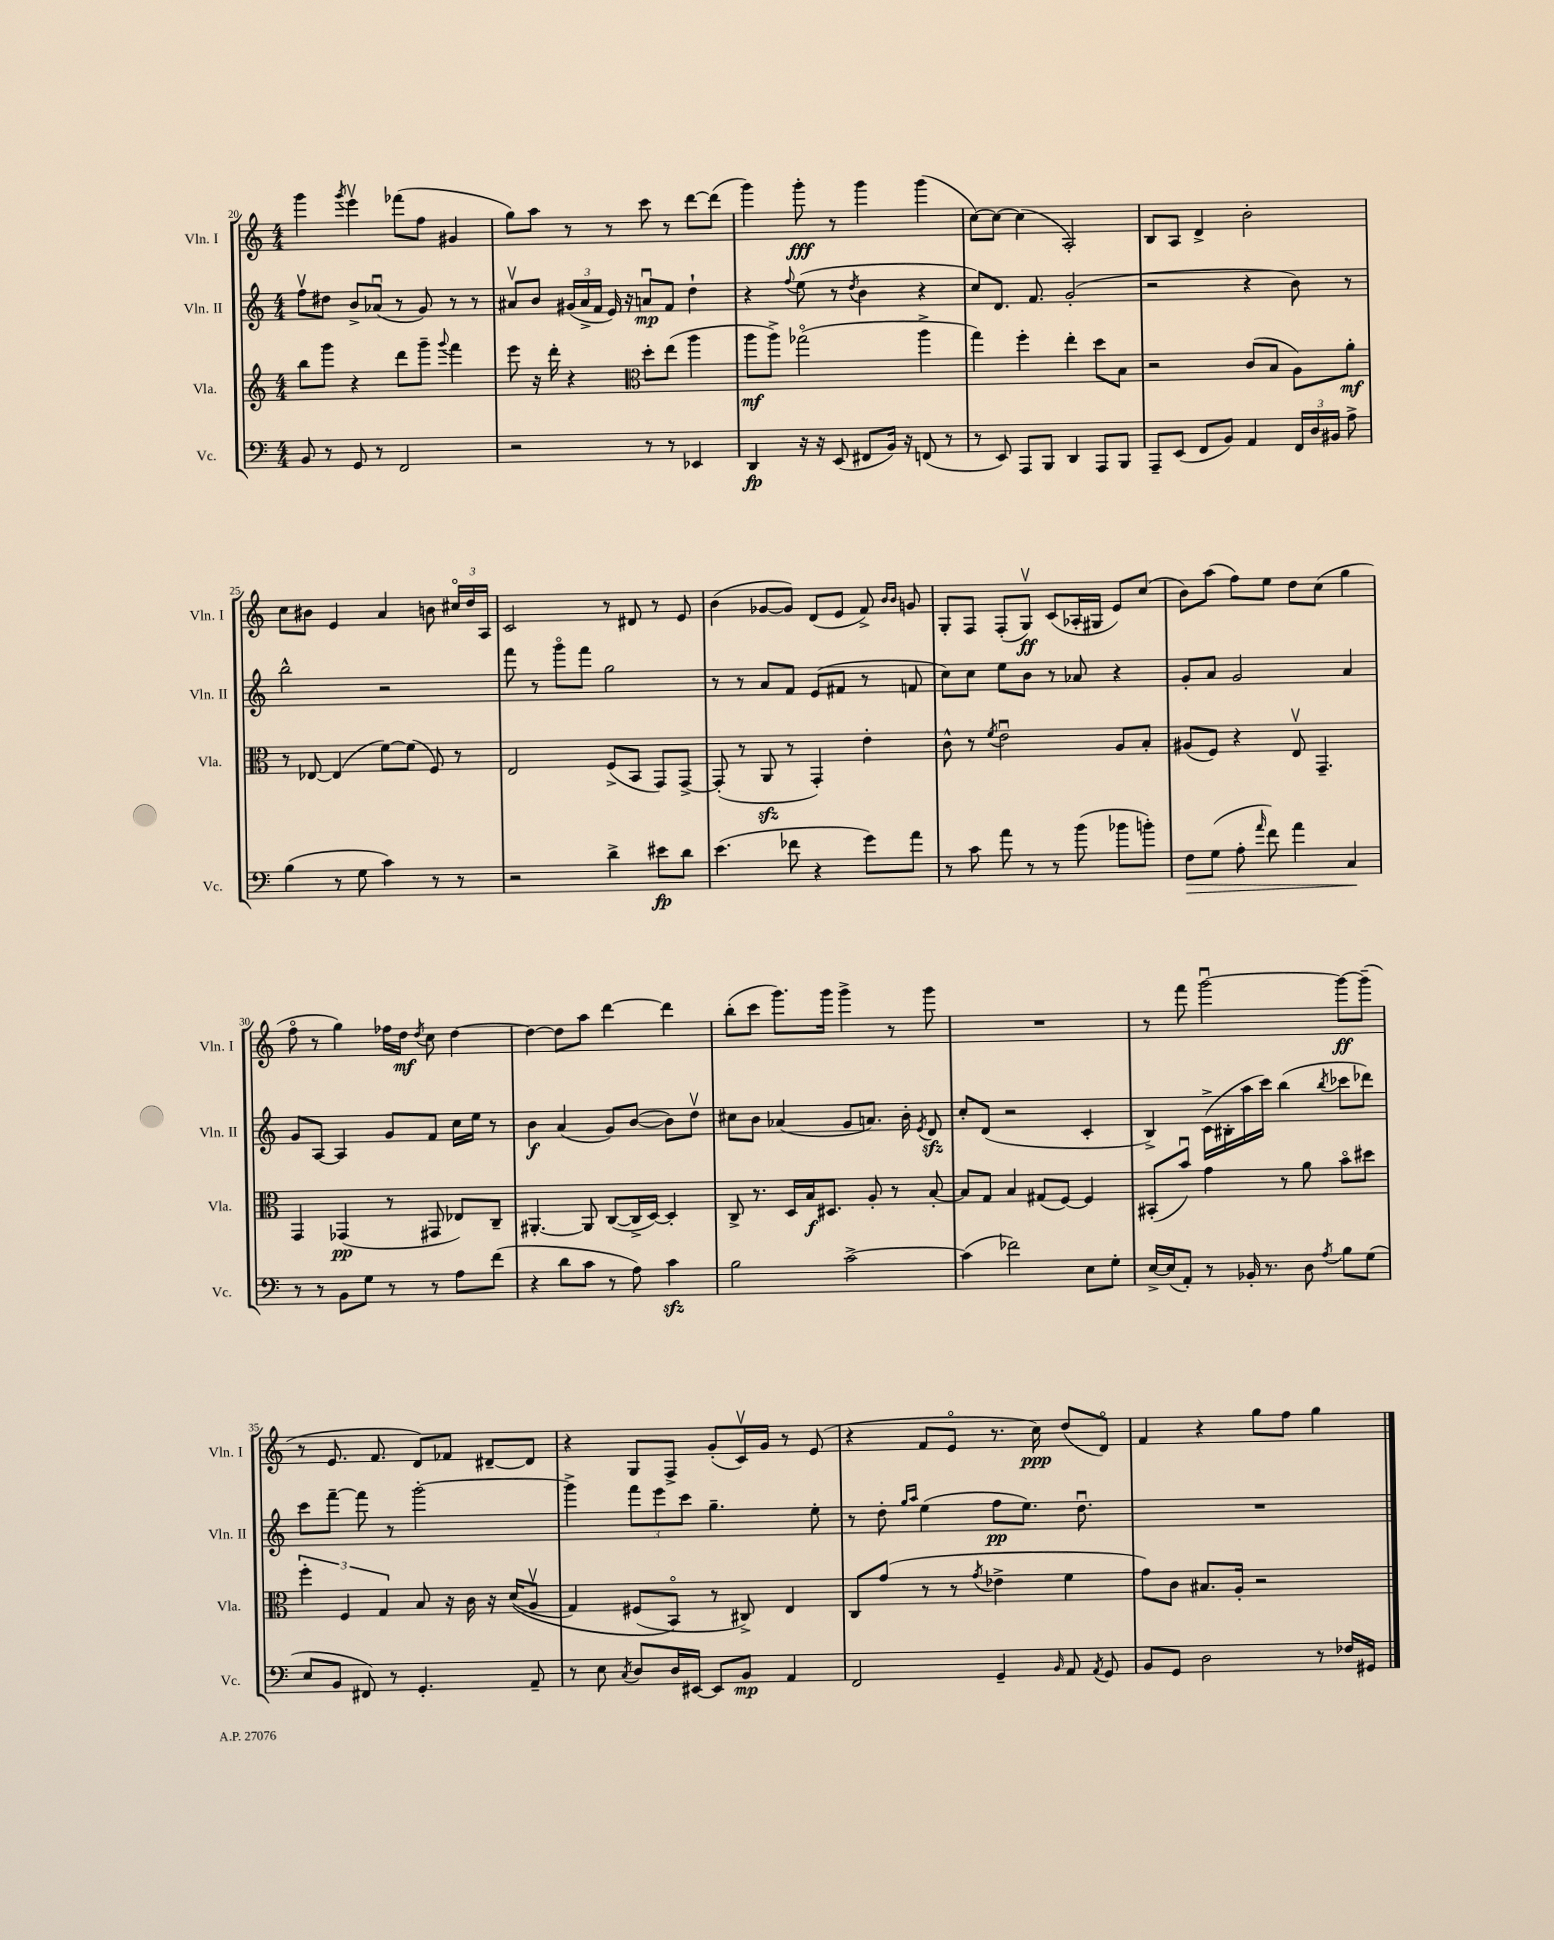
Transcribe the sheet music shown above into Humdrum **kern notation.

**kern	**dynam	**kern	**dynam	**kern	**dynam	**kern	**dynam
*part4	*part4	*part3	*part3	*part2	*part2	*part1	*part1
*staff4	*staff4	*staff3	*staff3	*staff2	*staff2	*staff1	*staff1
*I"Vc.	*	*I"Vla.	*	*I"Vln. II	*	*I"Vln. I	*
*I'Vc.	*	*I'Vla.	*	*I'Vln. II	*	*I'Vln. I	*
*clefF4	*	*clefG2	*	*clefG2	*	*clefG2	*
*k[]	*	*k[]	*	*k[]	*	*k[]	*
*M4/4	*	*M4/4	*	*M4/4	*	*M4/4	*
=20	=20	=20	=20	=20	=20	=20	=20
8BB/	.	8bb\L	.	8ffv\L	.	4ggg\	.
8r	.	8ggg\J	.	8dd#X\J	.	.	.
.	.	.	.	.	.	8qggg/	.
8GG/	.	4r	.	8b^/L	.	4eeev\	.
8r	.	.	.	(8a-Xu/J	.	.	.
2FF/	.	8ddd\L	.	8r	.	(8fff-X\L	.
.	.	8ggg~\J	.	8g/)	.	8ff\J	.
.	.	8qqggg/	.	.	.	.	.
.	.	4fff\	.	8r	.	4g#X/	.
.	.	.	.	8r	.	.	.
=21	=21	=21	=21	=21	=21	=21	=21
2r	.	8eee\	.	8a#Xv/L	.	8gg\L)	.
.	.	16r	.	8b/J	.	8aa\J	.
.	.	16ddd'\	.	.	.	.	.
.	.	4r	.	(24g#X/LL	.	8r	.
.	.	.	.	24a#^/	.	.	.
.	.	.	.	24f/JJ	.	.	.
.	.	.	.	16e/)	.	8r	.
.	.	.	.	16r	.	.	.
*	*	*clefC3	*	*	*	*	*
8r	.	8dd'\L	.	8anu/L	mp	8ccc\	.
8r	.	(8ee\J	.	8f/J	.	8r	.
4EE-X/	.	4aa\	.	4dd`\	.	[8ddd\L	.
.	.	.	.	.	.	(8ddd\J]	.
=22	=22	=22	=22	=22	=22	=22	=22
4DD/	fp	8aa\L	mf	4r	.	4ggg\)	.
.	.	8aa^\J)	.	.	.	.	.
.	.	.	.	8qqff/	.	.	.
16r	.	(2gg-X\	.	(8ee\	.	8ggg'\	fff
16r	.	.	.	.	.	.	.
(8EE/	.	.	.	8r	.	8r	.
.	.	.	.	8qdd/	.	.	.
8FF#X/L	.	.	.	4b\	.	4ggg\	.
16BB/Jk)	.	.	.	.	.	.	.
16r	.	.	.	.	.	.	.
(8FFn/	.	4aa^\	.	4r	.	(4ggg\	.
8r	.	.	.	.	.	.	.
=23	=23	=23	=23	=23	=23	=23	=23
8r	.	4gg\)	.	8cc/L)	.	[8cc\L)	.
8EE/)	.	.	.	8.d/J	.	8cc\J_	.
8AAA/L	.	4ff'\	.	.	.	(4cc\]	.
.	.	.	.	8.f/	.	.	.
8BBB/J	.	.	.	.	.	.	.
4DD/	.	4ee'\	.	(2g'/	.	2A'/)	.
8AAA/L	.	8dd\L	.	.	.	.	.
8BBB/J	.	8B\J	.	.	.	.	.
=24	=24	=24	=24	=24	=24	=24	=24
8AAA~/L	.	2r	.	2r	.	8B/L	.
(8EE/J	.	.	.	.	.	8A/J	.
8FF/L	.	.	.	.	.	4d^/	.
8BB/J)	.	.	.	.	.	.	.
4AA/	.	(8c/L	.	4r	.	2b'\	.
.	.	8B/J	.	.	.	.	.
24FF/LL	.	8A\L)	.	8b\)	.	.	.
24D/	.	.	.	.	.	.	.
24BB#X/JJ	.	.	.	.	.	.	.
8A^\	.	8a'\J	mf	8r	.	.	.
!!LO:LB:g=z
=25	=25	=25	=25	=25	=25	=25	=25
(4B\	.	8r	.	2bb^^\	.	8cc\L	.
.	.	[8E-X/	.	.	.	8b#X\J	.
8r	.	(4E-/]	.	.	.	4e/	.
8G\	.	.	.	.	.	.	.
4c\)	.	[8f\L)	.	2r	.	4a/	.
.	.	(8f\J]	.	.	.	.	.
8r	.	8F/)	.	.	.	8bn\	.
8r	.	8r	.	.	.	24cc#X/LL	.
.	.	.	.	.	.	24dd/	.
.	.	.	.	.	.	24A/JJ	.
=26	=26	=26	=26	=26	=26	=26	=26
2r	.	2E/	.	8fff\	.	2c/	.
.	.	.	.	8r	.	.	.
.	.	.	.	8ggg\L	.	.	.
.	.	.	.	8fff\J	.	.	.
4d^\	.	(8F^/L	.	2gg\	.	8r	.
.	.	8BB/J	.	.	.	8d#X/	.
8e#X\L	fp	8GG/L)	.	.	.	8r	.
8d\J	.	[8GG^/J	.	.	.	8e/	.
=27	=27	=27	=27	=27	=27	=27	=27
(4.e\	.	(8GG'/]	.	8r	.	(4b\	.
.	.	8r	.	8r	.	.	.
.	.	8AAzz/	.	8a/L	.	[8g-X/L	.
8f-X\	.	8r	.	8f/J	.	8g-/J])	.
4r	.	4GG'/)	.	(8e/L	.	(8d/L	.
.	.	.	.	8f#X/J	.	8e/J	.
8g\L)	.	4e'\	.	8r	.	8f^/)	.
.	.	.	.	.	.	16qqb/LL	.
.	.	.	.	.	.	16qqb/JJ	.
8a\J	.	.	.	8fn/	.	8gn/	.
=28	=28	=28	=28	=28	=28	=28	=28
8r	.	8c^^\	.	8cc\L)	.	8G'/L	.
8c\	.	8r	.	8cc\J	.	8F/J	.
.	.	8qf/	.	.	.	.	.
8a\	.	2eu\	.	8ee\L	.	(8F'/L	.
8r	.	.	.	8b\J	.	8Gv/J)	ff
8r	.	.	.	8r	.	(8c/L	.
(8b\	.	.	.	8a-X/	.	16A-X'/L	.
.	.	.	.	.	.	16G#X/JJ	.
8b-X\L	.	8A/L	.	4r	.	8e/L)	.
8bn'\J)	.	8B'/J	.	.	.	(8cc/J	.
=29	=29	=29	=29	=29	=29	=29	=29
!	!LO:HP:b	!	!	!	!	!	!
8F\L	>	(8A#X/L	.	8g'/L	.	8b\L)	.
(8G\J	.	8F/J)	.	8a/J	.	(8aa\J	.
8A'\	.	4r	.	2g/	.	8ff\L)	.
16qqa/	.	.	.	.	.	.	.
8f\)	.	.	.	.	.	8ee\J	.
4a\	.	8Ev/	.	.	.	8dd\L	.
.	.	4.GG~/	.	.	.	(8cc\J	.
4C/	.	.	.	4a/	.	4gg\	.
.	]	.	.	.	.	.	.
!!LO:LB:g=z
=30	=30	=30	=30	=30	=30	=30	=30
8r	.	4GG/	.	8g/L	.	8ff\	.
8r	.	.	.	[8A/J	.	8r	.
8BB\L	.	(4GG-X/	pp	4A/]	.	4gg\)	.
8G\J	.	.	.	.	.	.	.
8r	.	8r	.	8g/L	.	16ff-X\LL	.
.	.	.	.	.	.	16dd\JJ	mf
.	.	.	.	.	.	8qdd/	.
8r	.	8GG#X/	.	8f/J	.	8cc\	.
8A\L	.	8E-X/L)	.	16cc\LL	.	[4dd\	.
.	.	.	.	16ee\JJ	.	.	.
(8f\J	.	8C~/J	.	8r	.	.	.
=31	=31	=31	=31	=31	=31	=31	=31
4r	.	[4.AA#X'/	.	4b\	f	4dd\_	.
8d\L	.	.	.	(4a/	.	8dd\L]	.
8c\J	.	8AA#/]	.	.	.	8aa\J	.
8r	.	([8C/L	.	8g/L)	.	[4ddd\	.
8A\)	.	16C^/L]	.	([8b/J	.	.	.
.	.	[16D/JJ)	.	.	.	.	.
4czz\	.	4D'/]	.	8b\L])	.	4ddd\]	.
.	.	.	.	8ddv\J	.	.	.
=32	=32	=32	=32	=32	=32	=32	=32
2B\	.	8C^/	.	8cc#X\L	.	(8bb'\L	.
.	.	8.r	.	8b\J	.	8ccc\J	.
.	.	.	.	(4a-X/	.	8.ggg\L)	.
.	.	16D/LL	.	.	.	.	.
.	.	16B/J	f	.	.	.	.
.	.	8.D#X/J	.	.	.	16ggg\Jk	.
[2c^\	.	.	.	8g/L	.	4ggg^\	.
.	.	8A'/	.	8.an/J)	.	.	.
.	.	8r	.	.	.	8r	.
.	.	.	.	16b'\	.	.	.
.	.	.	.	8qe/	.	.	.
.	.	[8B'/	.	8dzz/	.	8ggg\	.
=33	=33	=33	=33	=33	=33	=33	=33
(4c\]	.	8B/L]	.	8cc'/L	.	1r	.
.	.	8G/J	.	(8d/J	.	.	.
2f-X\)	.	4B/	.	2r	.	.	.
.	.	(8G#X/L	.	.	.	.	.
.	.	[8F/J)	.	.	.	.	.
8E\L	.	4F/]	.	4c'/	.	.	.
8G'\J	.	.	.	.	.	.	.
=34	=34	=34	=34	=34	=34	=34	=34
[16E^/LL	.	(8BB#X'/L	.	4B^/)	.	8r	.
(16E/J]	.	.	.	.	.	.	.
8AA'/J)	.	8bu/J)	.	.	.	8fff\	.
8r	.	4g\	.	(16c^\LL	.	[2gggu\	.
.	.	.	.	16B#X'\	.	.	.
16BB-X'/	.	.	.	16aa\	.	.	.
8.r	.	.	.	16ccc\JJ)	.	.	.
.	.	8r	.	(4bb\	.	.	.
8D\	.	8a\	.	.	.	.	.
8qA/	.	.	.	8qbb/	.	.	.
8B\L	.	8b\L	.	8ccc-X\L	.	8ggg\L_	ff
(8G\J	.	8dd#X\J	.	8ddd-X\J)	.	(8ggg~\J]	.
!!LO:LB:g=z
=35	=35	=35	=35	=35	=35	=35	=35
8E/L	.	6ff'\	.	8ccc\L	.	8r	.
8BB/J	.	.	.	[8fff~\J	.	8.e/	.
.	.	6F/	.	.	.	.	.
8FF#X/)	.	.	.	8fff\]	.	.	.
.	.	.	.	.	.	8.f/	.
.	.	6G/	.	.	.	.	.
8r	.	.	.	8r	.	.	.
4.GG'/	.	8B/	.	[2ggg'\	.	8d/L)	.
.	.	16r	.	.	.	8f-X/J	.
.	.	16c\	.	.	.	.	.
.	.	16r	.	.	.	[8d#X~/L	.
.	.	((16d/KL	.	.	.	.	.
8AA~/	.	8Av/J	.	.	.	8d#/J]	.
=36	=36	=36	=36	=36	=36	=36	=36
8r	.	4G/)	.	4ggg^\]	.	4r	.
8E\	.	.	.	.	.	.	.
8qC/	.	.	.	.	.	.	.
8D/L	.	(8F#X/L	.	12fff\L	.	8G/L	.
.	.	.	.	12eee\	.	.	.
16D/L	.	8BB/J)	.	.	.	8F^/J	.
.	.	.	.	12ccc\J	.	.	.
[16EE#X/JJ	.	.	.	.	.	.	.
8EE#/L]	.	8r	.	4.gg~\	.	(8g'/L	.
8BB/J	mp	8C#X^/)	.	.	.	16cv/L)	.
.	.	.	.	.	.	16g/JJ	.
4AA/	.	4E/	.	.	.	8r	.
.	.	.	.	8ee'\	.	(8e/	.
=37	=37	=37	=37	=37	=37	=37	=37
2FF/	.	8C/L	.	8r	.	4r	.
.	.	(8g/J	.	8dd'\	.	.	.
.	.	.	.	16qqgg/LL	.	.	.
.	.	.	.	16qqaa/JJ	.	.	.
.	.	8r	.	(4ee\	.	8f/L	.
.	.	8r	.	.	.	8e/J	.
.	.	8qg/	.	.	.	.	.
4GG~/	.	4e-X^\	.	8ff\L	pp	8.r	.
.	.	.	.	8.ee\J)	.	.	.
.	.	.	.	.	.	16cc\)	ppp
16qqBB/	.	.	.	.	.	.	.
8AA/	.	4f\	.	.	.	(8dd/L	.
.	.	.	.	8.ddu\	.	.	.
8qAA/	.	.	.	.	.	.	.
8GG/	.	.	.	.	.	8d/J)	.
=38	=38	=38	=38	=38	=38	=38	=38
8BB/L	.	8g\L)	.	1r	.	4f/	.
8GG/J	.	8c\J	.	.	.	.	.
2D\	.	8.B#X/L	.	.	.	4r	.
.	.	16A'/Jk	.	.	.	.	.
.	.	2r	.	.	.	8gg\L	.
.	.	.	.	.	.	8ff\J	.
8r	.	.	.	.	.	4gg\	.
16F-X/LL	.	.	.	.	.	.	.
16GG#X/JJ	.	.	.	.	.	.	.
==	==	==	==	==	==	==	==
*-	*-	*-	*-	*-	*-	*-	*-
